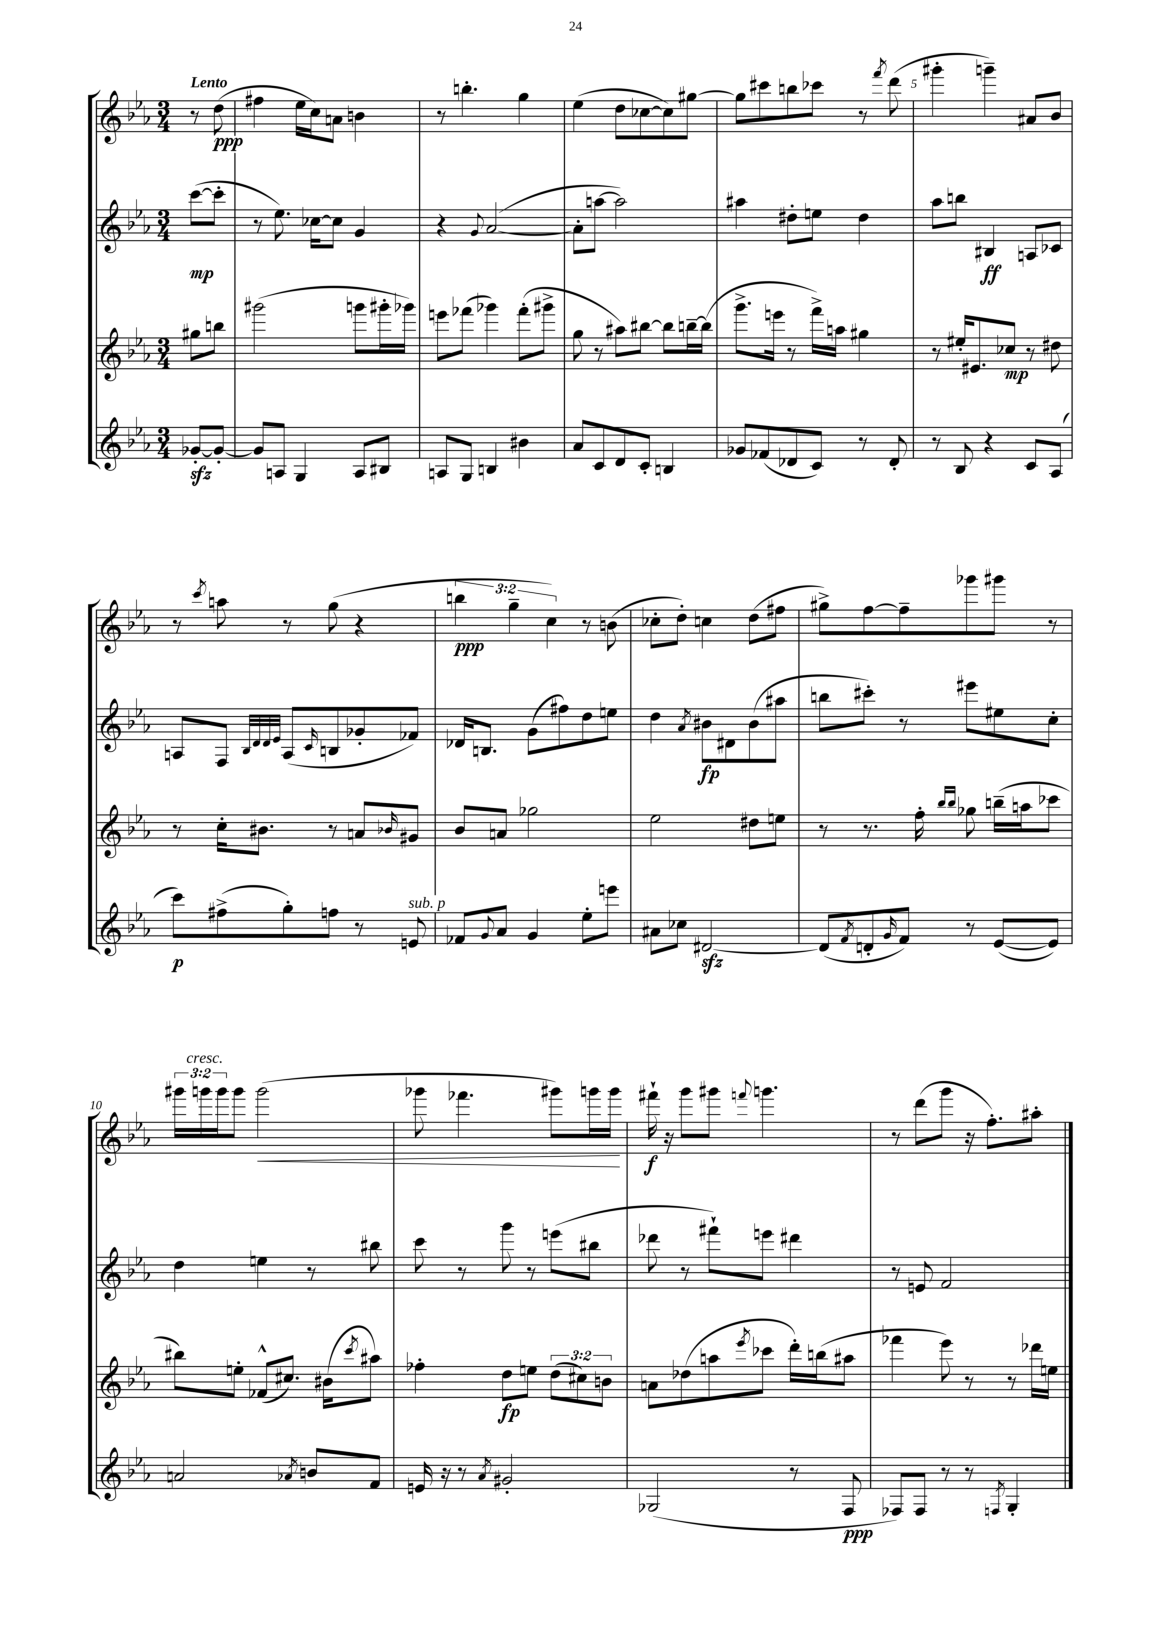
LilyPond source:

<<
\new StaffGroup <<
\new Staff = "s0" {
    \clef treble \key ees \major \numericTimeSignature \time 3/4 \override Staff.TupletNumber.text = #tuplet-number::calc-fraction-text \partial 4 \tempo "Lento"
    r8 d''8\ppp( |
    fis''4 ees''16 c''16) a'8 b'4 |
    r8 b''4.-. g''4 |
    ees''4( d''8 ces''8~ ces''8) gis''8~ |
    gis''8 cis'''8 b''8 ces'''8 r8 \acciaccatura { f'''8 } d'''8( |
    gis'''4-. g'''4--) ais'8 bes'8 |
    r8 \acciaccatura { c'''8 } a''8 r8 g''8( r4 |
    \tuplet 3/2 { b''4\ppp g''4-- c''4) } r8 b'8( |
    ces''8-. d''8-.) c''4 d''8( fis''8 |
    gis''8->) f''8~ f''8-- ges'''8 gis'''8 r8 |
    \tuplet 3/2 { gis'''16 g'''16^\markup { \italic "cresc." } g'''16 } g'''8 g'''2\<( |
    ges'''8 fes'''4. gis'''8) g'''16 g'''16\! |
    fis'''16-!\f r16 g'''8 gis'''8 \appoggiatura { f'''8 } g'''4. |
    r8 d'''8( g'''8 r16 f''8.-.) ais''8-. \bar "|." |
}
\new Staff = "s1" {
    \clef treble \key ees \major \numericTimeSignature \time 3/4 \partial 4
    c'''8~\mp( c'''8-. |
    r8 ees''8.) ces''16~ ces''8 g'4 |
    r4 \appoggiatura { g'8 } aes'2~( |
    aes'8-. a''8~ a''2) |
    ais''4 dis''8-. e''8 dis''4 |
    aes''8 b''8 bis4\ff a8 ces'8 |
    a8 f8 \grace { bes32 d'32 d'32 ees'32 } a8( \grace { c'16 } b8 ges'8-. fes'8) |
    des'16 b8. g'8( fis''8) d''8 e''8 |
    d''4 \acciaccatura { aes'8 } bis'8\fp dis'8 bis'8( ais''8 |
    b''8 cis'''8-.) r8 eis'''8 eis''8 c''8-. |
    d''4 e''4 r8 bis''8 |
    c'''8 r8 g'''8 r8 e'''8( bis''8 |
    des'''8 r8 fis'''8-!) e'''8 dis'''4 |
    r8 e'8 f'2 \bar "|." |
}
\new Staff = "s2" {
    \clef treble \key ees \major \numericTimeSignature \time 3/4 \override Staff.TupletNumber.text = #tuplet-number::calc-fraction-text \partial 4
    gis''8 b''8 |
    gis'''2( g'''8 gis'''16-. ges'''16) |
    e'''8 fes'''8( ges'''4) fes'''8-.( gis'''8-> |
    g''8 r8 ais''8) bis''8~ bis''8 b''16~-- b''16( |
    g'''8.-> e'''16 r8 f'''16->) a''16 gis''4 |
    r8 eis''16-. eis'8. ces''8\mp r8 dis''8 |
    r8 c''16-. bis'8. r8 a'8 \grace { bes'16 } gis'8 |
    bes'8 a'8 ges''2 |
    ees''2 dis''8 e''8 |
    r8 r8. f''16-. \grace { bes''16 bes''16 } ges''8 b''16--( a''16 ces'''8 |
    bis''8) e''8-. fes'8-^( cis''8.) bis'16( \acciaccatura { c'''8 } ais''8) |
    fes''4-. d''8\fp e''8 \tuplet 3/2 { d''8( cis''8) b'8 } |
    a'8 des''8( a''8 \acciaccatura { ees'''8 } ces'''8 d'''16-.) b''16( ais''8 |
    fes'''4 ees'''8) r8 r8 des'''16 e''16 \bar "|." |
}
\new Staff = "s3" {
    \clef treble \key ees \major \numericTimeSignature \time 3/4 \partial 4
    ges'8~-.\sfz ges'8~-. |
    ges'8 a8 g4 a8 bis8 |
    a8 g8 b4 bis'4 |
    aes'8 c'8 d'8 c'8-. b4 |
    ges'8 fes'8( des'8 c'8) r8 des'8-. |
    r8 bes8 r4 c'8 aes8( |
    c'''8\p) fis''8->( g''8-.) f''8 r8 e'8^\markup { \italic "sub. p" } |
    fes'8 \appoggiatura { g'8 } aes'8 g'4 ees''8-. e'''8 |
    ais'8 ces''8 dis'2~\sfz |
    dis'8( \acciaccatura { f'8 } d'8-. \grace { g'16 } f'8) r8 ees'8~( ees'8) |
    a'2 \acciaccatura { aes'8 } b'8 f'8 |
    e'16 r16 r8 \acciaccatura { aes'8 } gis'2-. |
    ges2( r8 f8\ppp |
    fes8) fes8 r8 r8 \acciaccatura { f8 } g4-. \bar "|." |
}
>>
>>
\layout { \context { \Score \override BarNumber.break-visibility = ##(#f #t #t) barNumberVisibility = #(every-nth-bar-number-visible 5) } }
